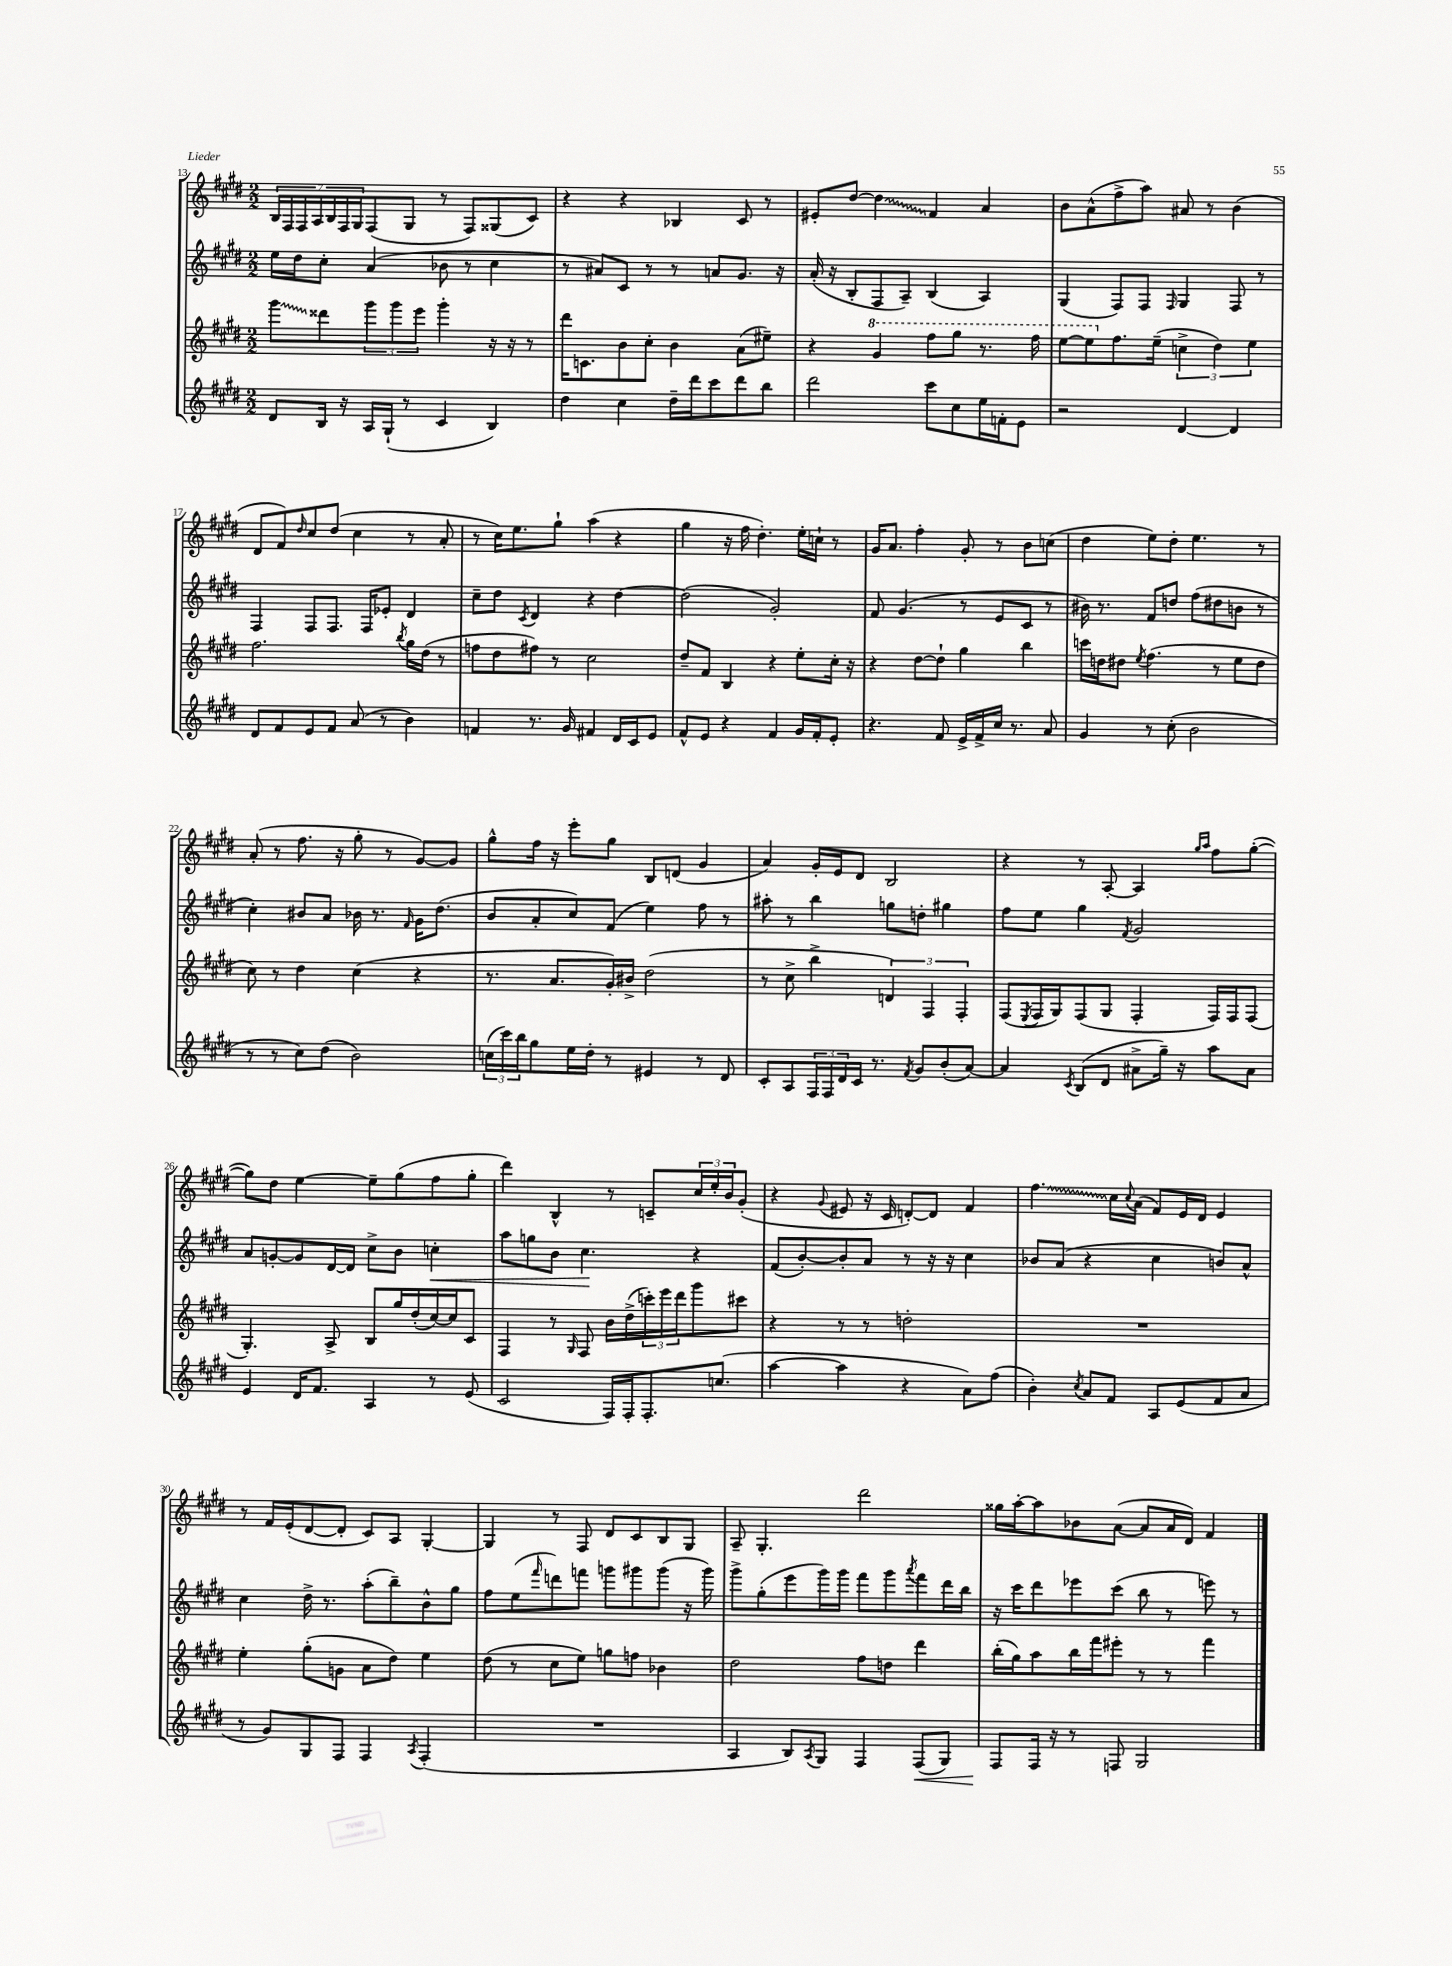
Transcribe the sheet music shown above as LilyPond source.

<<
\new StaffGroup <<
\new Staff = "s0" {
    \clef treble \key e \major \numericTimeSignature \time 2/2
    \tuplet 7/4 { b16 fis16 fis16 a16 b16 fis16 gis16 } fis8( gis8 r8 fis8) gisis8( cis'8) |
    r4 r4 bes4 cis'8 r8 |
    eis'8-. dis''8~ \once \override Glissando.style = #'zigzag dis''4\glissando fis'4 a'4 |
    b'8 a'8-^( fis''8-> a''8) ais'8 r8 b'4( |
    dis'8 fis'8) \grace { dis''16 } cis''8 dis''8( cis''4 r8 a'8-. |
    r8 cis''16) e''8. gis''8-! a''4( r4 |
    gis''4 r16 fis''16 dis''4.-.) e''16-. c''16-! r8 |
    gis'16 a'8. fis''4-. gis'8-. r8 b'8 c''8( |
    dis''4 e''8) dis''8-. e''4. r8 |
    a'8-.( r8 fis''8. r16 gis''8-. r8 gis'8~) gis'8 |
    gis''8-^ fis''16 r16 e'''8-. gis''8 b8 d'8( gis'4 |
    a'4) gis'16-. e'16 dis'8 b2 |
    r4 r8 a8~-. a4 \grace { gis''16 a''16 } fis''8 gis''8~-.( |
    gis''8) dis''8 e''4~ e''8-- gis''8( fis''8 gis''8-. |
    dis'''4) b4-^ r8 c'8-- \tuplet 3/2 { cis''16 e''16-. b'16 } gis'8-.( |
    r4 \appoggiatura { gis'8 } eis'8 r16 cis'16 d'8~-.) d'8 fis'4 |
    \once \override Glissando.style = #'zigzag fis''4.\glissando cis''16 \appoggiatura { cis''8 } a'16( fis'8) e'16 dis'16 e'4 |
    r8 fis'16 e'16-.( dis'8~ dis'8-. cis'8) a8 gis4~-. |
    gis4 r8 fis8 dis'8 cis'8 b8 gis8 |
    a8-- gis4.-. dis'''2 |
    gisis''16 a''16~-. a''8 bes'8 a'8~( a'8 a'16 dis'16) fis'4 \bar "|." |
}
\new Staff = "s1" {
    \clef treble \key e \major \numericTimeSignature \time 2/2
    e''16 dis''16 cis''8-. a'4( bes'8 r8 cis''4 |
    r8 ais'8) cis'8 r8 r8 a'8 gis'8. r16 |
    a'16-.( r16 b8-. fis8 a8--) b4( a4) |
    gis4( fis8) fis8 \grace { fis16 } gis4 fis8 r8 |
    fis4 fis8 fis8. fis16 ees'8-. dis'4 |
    cis''8-- dis''8 \acciaccatura { cis'8 } dis'4 r4 dis''4~ |
    dis''2( gis'2-.) |
    fis'8 gis'4.( r8 e'8 cis'8 r8 |
    bis'16) r8. fis'8 d''8 fis''8( dis''8 b'8 r8 |
    cis''4-.) bis'8 a'8 bes'16 r8. \grace { fis'16 } gis'16 dis''8.( |
    b'8 a'8-. cis''8) fis'8( e''4) fis''8 r8 |
    ais''8-. r8 b''4 g''8 d''8-. gis''4 |
    fis''8 e''8 gis''4 \acciaccatura { fis'8 } gis'2 |
    a'8 g'8~-. g'8 dis'16~ dis'16 cis''8-> b'8 c''4-.\< |
    a''8 g''8 b'8 cis''4.\! r4 |
    fis'8( b'8~-.) b'8-. a'8 r8 r16 r16 cis''4 |
    bes'8 a'8( r4 cis''4 b'8) a'8-^ |
    cis''4 dis''16-> r8. a''8-.( b''8--) b'8-^ gis''8 |
    fis''8 e''8( \grace { fis'''16 } d'''8) f'''8 g'''8 gis'''8 gis'''8( r16 gis'''16) |
    gis'''8-> gis''8-.( e'''8 gis'''16) gis'''16 fis'''8 gis'''8 \acciaccatura { a'''8 } fis'''8 dis'''16 b''16 |
    r16 cis'''16 dis'''8 ees'''8 cis'''8( b''8 r8 e'''8) r8 \bar "|." |
}
\new Staff = "s2" {
    \clef treble \key e \major \numericTimeSignature \time 2/2
    \once \override Glissando.style = #'zigzag gis'''8\glissando disis'''8 \tuplet 3/2 { gis'''8 gis'''8 e'''8 } gis'''4-. r16 r16 r8 |
    dis'''16 c'8. b'8 cis''8-. b'4 a'8( eis''8--) |
    r4 \ottava #1 gis''4 fis'''8 gis'''8 r8. fis'''16 |
    e'''8~ e'''8 \ottava #0 fis''8. e''16--( \tuplet 3/2 { c''4-> dis''4) e''4 } |
    fis''2. \acciaccatura { b''8 } gis''16 dis''16( r8 |
    f''8 dis''8 fis''8) r8 cis''2 |
    dis''8-- fis'8 b4 r4 e''8-. cis''16-. r16 |
    r4 dis''8~ dis''8-! gis''4 b''4 |
    c'''16 d''16 dis''8 \acciaccatura { e''8 } fis''4.( r8 e''8 dis''8 |
    cis''8) r8 dis''4 cis''4( r4 |
    r8. a'8. gis'16-.) bis'16-> dis''2( |
    r8 cis''8-> b''4-> \tuplet 3/2 { d'4) fis4 fis4-. } |
    fis8( \acciaccatura { e8 } fis16 gis16) fis8( gis8 fis4-. fis16) fis16 fis8( |
    gis4.-.) a8-> b8 gis''16 dis''16-.( cis''16~) cis''16 cis'8 |
    fis4 r8 \grace { gis16 } fis8 b'16 dis''16->( \tuplet 3/2 { c'''16-.) e'''16 dis'''16 } gis'''8 cis'''8 |
    r4 r8 r8 d''2-. |
    R1 |
    e''4-. gis''8-.( g'8 a'8 dis''8) e''4 |
    dis''8( r8 cis''8 e''8) g''8 f''8 bes'4 |
    dis''2 fis''8 d''8 dis'''4 |
    b''16-.( gis''16) a''8 b''16 fis'''16 eis'''8-. r8 r8 fis'''4 \bar "|." |
}
\new Staff = "s3" {
    \clef treble \key e \major \numericTimeSignature \time 2/2
    dis'8 b16 r16 a16 gis16-!( r8 cis'4 b4) |
    dis''4 cis''4 dis''16-- dis'''16 cis'''8 dis'''8 b''8 |
    dis'''2 cis'''8 cis''8 e''16 f'16-. e'8 |
    r2 dis'4~ dis'4 |
    dis'8 fis'8 e'8 fis'8 a'8( r8 b'4) |
    f'4 r8. gis'16 fis'4 dis'16 cis'16 e'8 |
    fis'8-^ e'8 r4 fis'4 gis'16 fis'16-. e'8-. |
    r4. fis'8 e'16-> fis'16-> cis''16 r8. a'8 |
    gis'4 r8 cis''8-.( b'2 |
    r8 r8 cis''8) dis''8( b'2) |
    \tuplet 3/2 { c''16( cis'''16) b''16 } gis''8 e''16 dis''16-. r8 eis'4 r8 dis'8 |
    cis'8-. a8 \tuplet 3/2 { fis16 fis16 dis'16 } cis'16 r8. \acciaccatura { fis'8 } gis'8 b'8-.( a'8~) |
    a'4 \acciaccatura { cis'8 } b8( dis'8 ais'8-> gis''16--) r16 a''8 ais'8 |
    e'4 dis'16 fis'8. a4 r8 e'8( |
    cis'2 fis16) fis16-. fis8.-. c''8.( |
    a''4~ a''4 r4 a'8) fis''8( |
    b'4-.) \acciaccatura { cis''8 } a'8 fis'8 a8 e'8( fis'8 a'8 |
    r8 gis'8) gis8 fis8 fis4 \acciaccatura { a8 } fis4-.( |
    R1 |
    a4 b8) \acciaccatura { a8 } gis8 fis4 fis8\<( gis8) |
    fis8\! fis16 r16 r8 f8 gis2 \bar "|." |
}
>>
>>
\layout { \context { \Score currentBarNumber = #13 } }
